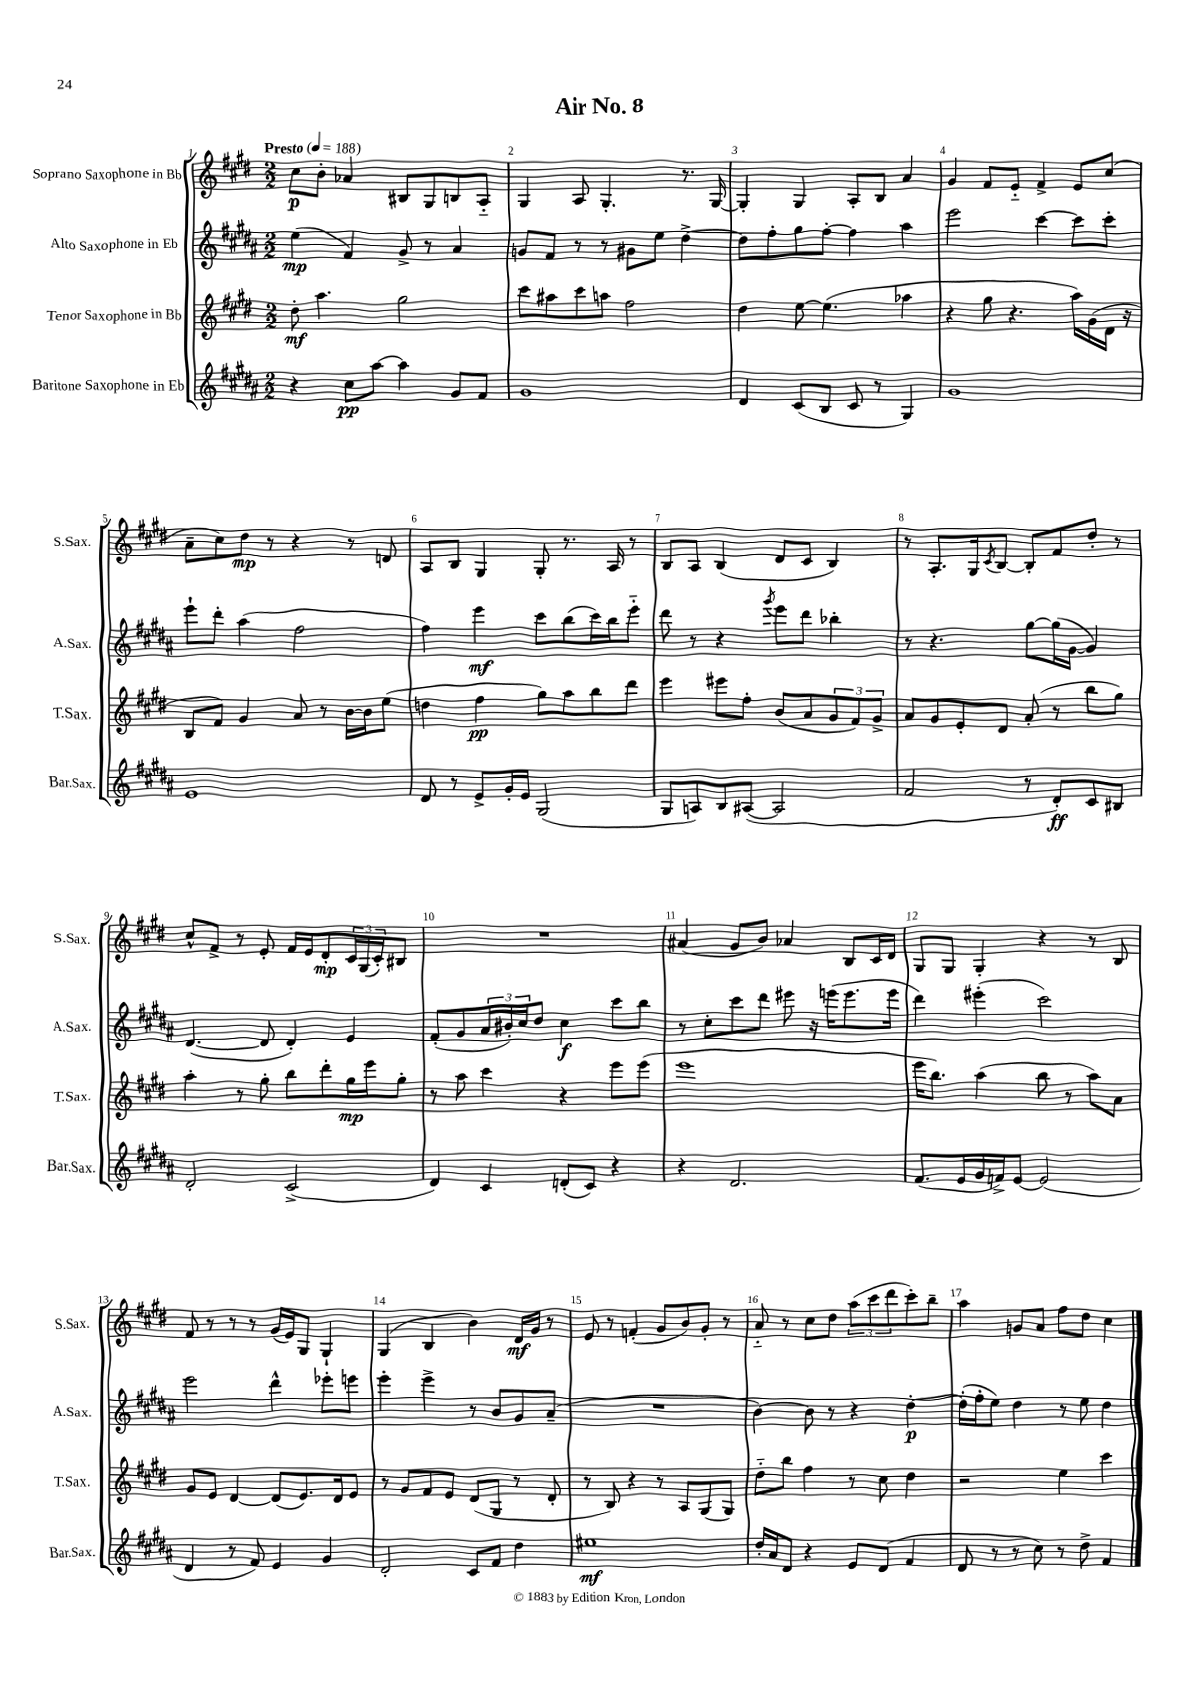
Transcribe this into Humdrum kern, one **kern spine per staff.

**kern	**dynam	**kern	**dynam	**kern	**dynam	**kern	**dynam
*part4	*part4	*part3	*part3	*part2	*part2	*part1	*part1
*staff4	*staff4	*staff3	*staff3	*staff2	*staff2	*staff1	*staff1
*I"Baritone Saxophone in Eb	*	*I"Tenor Saxophone in Bb	*	*I"Alto Saxophone in Eb	*	*I"Soprano Saxophone in Bb	*
*I'Bar.Sax.	*	*I'T.Sax.	*	*I'A.Sax.	*	*I'S.Sax.	*
*clefG2	*	*clefG2	*	*clefG2	*	*clefG2	*
*k[f#c#g#d#a#]	*	*k[f#c#g#d#]	*	*k[f#c#g#d#a#]	*	*k[f#c#g#d#]	*
*M2/2	*	*M2/2	*	*M2/2	*	*M2/2	*
*MM188	*	*MM188	*	*MM188	*	*MM188	*
=1	=1	=1	=1	=1	=1	=1	=1
!	!	!	!	!	!	!LO:TX:a:B:t=Presto	!
4r	.	8dd#'\	mf	(4ee\	mp	8cc#\L	p
.	.	4.aa\	.	.	.	8b'\J	.
8cc#\L	pp	.	.	4f#/)	.	4a-X/	.
[8aa#\J	.	.	.	.	.	.	.
4aa#\]	.	2gg#\	.	8g#^/	.	8B#X/L	.
.	.	.	.	8r	.	8G#/	.
8g#/L	.	.	.	4a#/	.	8Bn/	.
8f#/J	.	.	.	.	.	8A/J	.
=2	=2	=2	=2	=2	=2	=2	=2
1g#	.	8ccc#\L	.	8gn/L	.	4G#/	.
.	.	8aa#X\	.	8f#/J	.	.	.
.	.	8ccc#\	.	8r	.	8A/	.
.	.	8aan\J	.	8r	.	4.G#'/	.
.	.	2ff#\	.	8g#X\L	.	.	.
.	.	.	.	8ee\J	.	.	.
.	.	.	.	[4dd#^\	.	8.r	.
.	.	.	.	.	.	[16G#/	.
=3	=3	=3	=3	=3	=3	=3	=3
4d#/	.	4dd#\	.	8dd#\L]	.	4G#'/]	.
.	.	.	.	8ff#'\	.	.	.
(8c#/L	.	[8ee\	.	8gg#\	.	4G#/	.
8B/J	.	(4.ee\]	.	[8ff#'\J	.	.	.
8c#/	.	.	.	4ff#\]	.	8A'/L	.
8r	.	.	.	.	.	8B/J	.
4G#/)	.	4aa-X\	.	4aa#\	.	4a/	.
=4	=4	=4	=4	=4	=4	=4	=4
1g#	.	4r	.	2eee\	.	4g#/	.
.	.	8gg#\	.	.	.	8f#/L	.
.	.	4.r	.	.	.	8e/J	.
.	.	.	.	[4ccc#\	.	4f#^/	.
.	.	16aa\LL)	.	8ccc#\L]	.	8e/L	.
.	.	(16g#\	.	.	.	.	.
.	.	16d#\JJ	.	8ccc#'\J	.	(8cc#/J	.
.	.	16r	.	.	.	.	.
!!LO:LB:g=z
=5	=5	=5	=5	=5	=5	=5	=5
1e	.	8B/L	.	8eee`\L	.	8a~\L	.
.	.	8f#/J)	.	8ddd#'\J	.	8cc#\)	.
.	.	4g#/	.	(4aa#\	.	8dd#\J	mp
.	.	.	.	.	.	8r	.
.	.	8a/	.	2ff#\	.	4r	.
.	.	8r	.	.	.	.	.
.	.	[16b\LL	.	.	.	8r	.
.	.	16b\J]	.	.	.	.	.
.	.	(8ee\J	.	.	.	8dn/	.
=6	=6	=6	=6	=6	=6	=6	=6
8d#/	.	4ddn\	.	4ff#\)	.	8A/L	.
8r	.	.	.	.	.	8B/J	.
8e^/L	.	4ff#\	pp	4eee\	mf	4G#/	.
16g#'/L	.	.	.	.	.	.	.
16e/JJ	.	.	.	.	.	.	.
(2G#/	.	8gg#\L)	.	8ccc#\L	.	8G#'/	.
.	.	8aa\	.	(8bb\	.	8.r	.
.	.	8bb\	.	16ccc#\L)	.	.	.
.	.	.	.	16bb\J	.	16A/	.
.	.	8ddd#\J	.	8eee\J	.	8r	.
=7	=7	=7	=7	=7	=7	=7	=7
8G#/L	.	4eee\	.	8ddd#\	.	8B/L	.
8An/)	.	.	.	8r	.	8A/J	.
8B/	.	8eee#X\L	.	4r	.	(4B/	.
([8A#X/J	.	8ff#'\J	.	.	.	.	.
.	.	.	.	8qggg#/	.	.	.
2A#/]	.	(8b/L	.	8eee\L	.	8d#/L	.
.	.	8a/	.	8ddd#\J	.	8c#/J	.
.	.	12g#/	.	4bb-X'\	.	4B/)	.
.	.	12f#/)	.	.	.	.	.
.	.	12g#^/J	.	.	.	.	.
=8	=8	=8	=8	=8	=8	=8	=8
2f#/	.	8a/L	.	8r	.	8r	.
.	.	8g#/	.	4.r	.	8.A'/L	.
.	.	8e'/	.	.	.	.	.
.	.	.	.	.	.	16G#/k	.
.	.	.	.	.	.	8qc#/	.
.	.	8d#/J	.	.	.	[8B/J	.
8r	.	(8a'/	.	[8gg#\L	.	8B'/L]	.
8d#'/L)	ff	8r	.	(16gg#\L]	.	8f#/	.
.	.	.	.	[16g#\JJ	.	.	.
8c#/	.	8bb\L	.	4g#/])	.	8dd#'/J	.
8B#X/J	.	8gg#\J)	.	.	.	8r	.
!!LO:LB:g=z
=9	=9	=9	=9	=9	=9	=9	=9
2d#'/	.	4aa'\	.	([4.d#/	.	8cc#^^/L	.
.	.	.	.	.	.	8f#^/J	.
.	.	8r	.	.	.	8r	.
.	.	8gg#'\	.	8d#/]	.	8e'/	.
(2c#^/	.	8bb\L	.	4d#'/)	.	16f#/LL	.
.	.	.	.	.	.	16e/J	.
.	.	8ddd#'\	.	.	.	8d#'/	mp
.	.	16gg#\L	mp	4e/	.	24c#/L	.
.	.	.	.	.	.	(24G#/	.
.	.	16eee\J	.	.	.	.	.
.	.	.	.	.	.	24c#'/J)	.
.	.	8gg#'\J	.	.	.	8B#X/J	.
=10	=10	=10	=10	=10	=10	=10	=10
4d#/)	.	8r	.	(8f#'/L	.	1r	.
.	.	8aa\	.	8g#/	.	.	.
4c#/	.	4ccc#\	.	24a#/L	.	.	.
.	.	.	.	24b#X'/)	.	.	.
.	.	.	.	24cc#/J	.	.	.
.	.	.	.	8dd#/J	.	.	.
(8dn'/L	.	4r	.	4cc#\	f	.	.
8c#/J)	.	.	.	.	.	.	.
4r	.	8eee\L	.	8ccc#\L	.	.	.
.	.	(8eee\J	.	8bb\J	.	.	.
=11	=11	=11	=11	=11	=11	=11	=11
4r	.	1eee	.	8r	.	(4a#X/	.
.	.	.	.	8cc#'\L	.	.	.
2.d#/	.	.	.	8ccc#\	.	8g#/L	.
.	.	.	.	8ddd#\J	.	8b/J)	.
.	.	.	.	8eee#X\	.	4a-X/	.
.	.	.	.	16r	.	.	.
.	.	.	.	(16eeen\KL	.	.	.
.	.	.	.	8.eee\	.	8B/L	.
.	.	.	.	.	.	16c#/L	.
.	.	.	.	16eee\Jk	.	16d#/JJ	.
=12	=12	=12	=12	=12	=12	=12	=12
(8.f#/L	.	16eee\KL	.	4ddd#\)	.	8G#/L	.
.	.	8.bb\J)	.	.	.	.	.
.	.	.	.	.	.	8G#/J	.
16e/L	.	.	.	.	.	.	.
16g#/	.	(4aa\	.	(4eee#X'\	.	4G#'/	.
16fn^/J)	.	.	.	.	.	.	.
[8e/J	.	.	.	.	.	.	.
(2e/]	.	8bb\	.	2ccc#\)	.	4r	.
.	.	8r	.	.	.	.	.
.	.	8aa\L)	.	.	.	8r	.
.	.	8a\J	.	.	.	8B/	.
!!LO:LB:g=z
=13	=13	=13	=13	=13	=13	=13	=13
4d#/	.	8g#/L	.	2eee\	.	8f#/	.
.	.	8e/J	.	.	.	8r	.
8r	.	[4d#/	.	.	.	8r	.
8f#/)	.	.	.	.	.	8r	.
4e/	.	(8d#/L]	.	4ddd#^^\	.	(16g#/LL	.
.	.	.	.	.	.	16e/J)	.
.	.	8.e/)	.	.	.	8G#/J	.
4g#/	.	.	.	8eee-X'\L	.	4G#`/	.
.	.	16d#/k	.	.	.	.	.
.	.	8e/J	.	8eeen\J	.	.	.
=14	=14	=14	=14	=14	=14	=14	=14
2d#'/	.	8r	.	4eee'\	.	(4G#/	.
.	.	8g#/L	.	.	.	.	.
.	.	8f#/	.	4eee^\	.	4B/	.
.	.	8e/J	.	.	.	.	.
8c#/L	.	(8d#/L	.	8r	.	4b\)	.
8f#/J	.	8G#/J	.	8b/L	.	.	.
4dd#\	.	8r	.	8g#/	.	16d#/LL	mf
.	.	.	.	.	.	16g#/JJ	.
.	.	8d#'/	.	(8a#~/J	.	8r	.
=15	=15	=15	=15	=15	=15	=15	=15
1ee#X	mf	8r	.	1r	.	8e/	.
.	.	8B/)	.	.	.	8r	.
.	.	4r	.	.	.	(4fn'/	.
.	.	8r	.	.	.	8g#/L	.
.	.	8A/L	.	.	.	8b/)	.
.	.	(8G#/	.	.	.	8g#'/J	.
.	.	8G#/J)	.	.	.	8r	.
=16	=16	=16	=16	=16	=16	=16	=16
16dd#'/LL	.	8dd#\L	.	[4b\)	.	8a/	.
16a#/J	.	.	.	.	.	.	.
8d#/J	.	8bb\J	.	.	.	8r	.
4r	.	4ff#\	.	8b\]	.	8cc#\L	.
.	.	.	.	8r	.	8dd#\J	.
8e/L	.	8r	.	4r	.	(12aa\L	.
.	.	.	.	.	.	12ccc#\	.
(8d#/J	.	8cc#\	.	.	.	.	.
.	.	.	.	.	.	12ddd#\	.
4f#/	.	4dd#\	.	[4dd#'\	p	8ccc#'\)	.
.	.	.	.	.	.	8bb~\J	.
=17	=17	=17	=17	=17	=17	=17	=17
8d#/	.	2r	.	(16dd#'\LL]	.	4aa\	.
.	.	.	.	16ff#'\J	.	.	.
8r	.	.	.	8ee\J)	.	.	.
8r	.	.	.	4dd#\	.	8gn/L	.
8cc#\)	.	.	.	.	.	8a/J	.
8r	.	4ee\	.	8r	.	8ff#\L	.
8dd#^\	.	.	.	8ee\	.	8dd#\J	.
4f#/	.	4ccc#\	.	4dd#\	.	4cc#\	.
==	==	==	==	==	==	==	==
*-	*-	*-	*-	*-	*-	*-	*-
